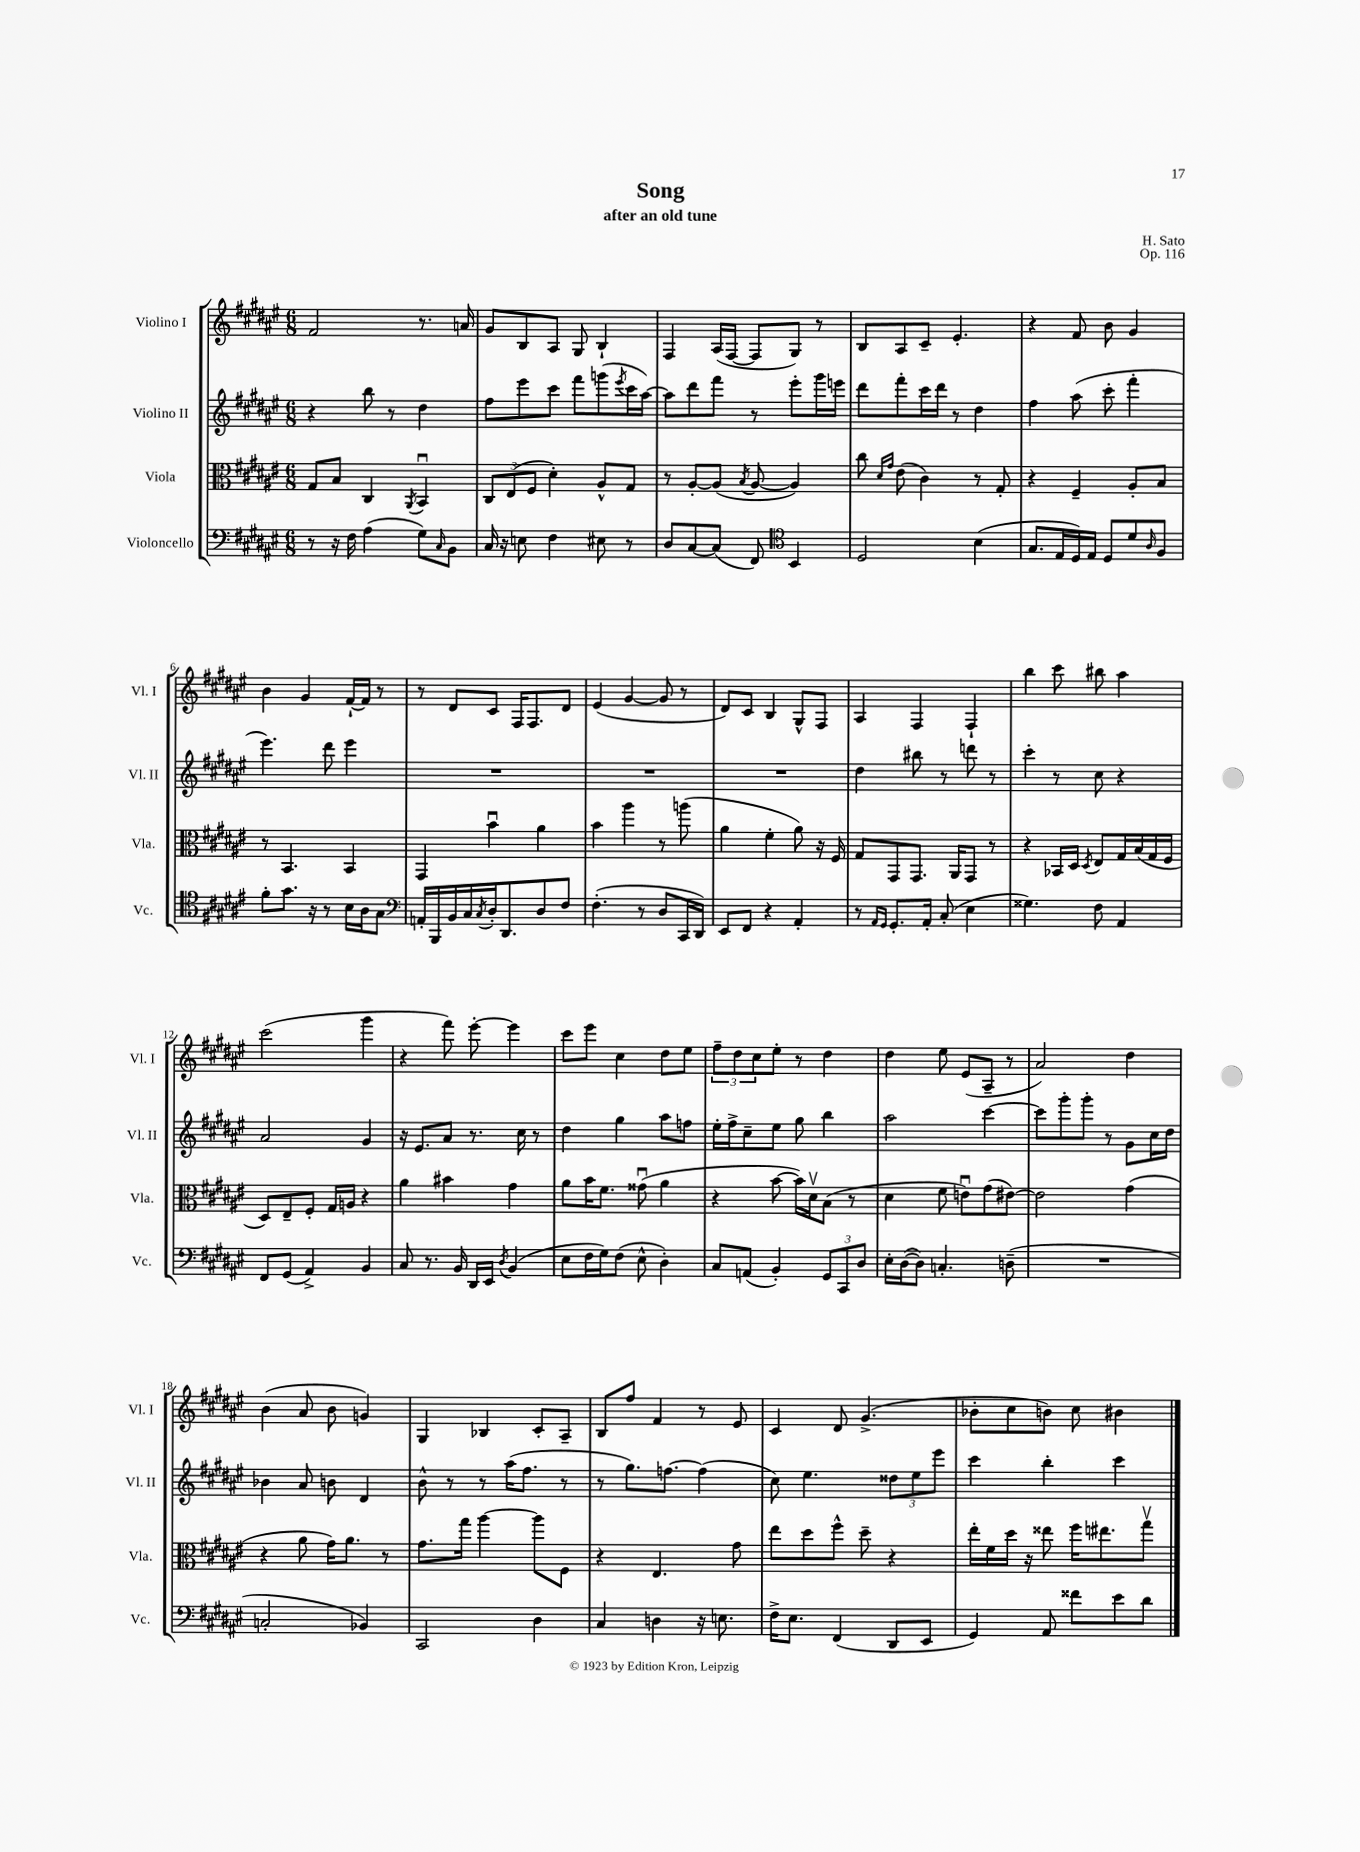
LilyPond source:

\header { title = "Song" composer = "H. Sato" subtitle = "after an old tune" opus = "Op. 116" }
<<
\new StaffGroup <<
\new Staff = "s0" \with { instrumentName = "Violino I" shortInstrumentName = "Vl. I" } {
    \clef treble \key fis \major \numericTimeSignature \time 6/8
    fis'2 r8. a'16 |
    gis'8 b8 ais8 gis8 b4-! |
    fis4 ais16( fis16~ fis8 gis8) r8 |
    b8 ais8 cis'8-- eis'4.-. |
    r4 fis'8 b'8 gis'4 |
    b'4 gis'4 fis'16~-! fis'16 r8 |
    r8 dis'8 cis'8 fis16 fis8. dis'8 |
    eis'4( gis'4~ gis'8 r8 |
    dis'8) cis'8 b4 gis8-^ fis8 |
    ais4 fis4 fis4-! |
    b''4 cis'''8 bis''8 ais''4 |
    cis'''2( gis'''4 |
    r4 fis'''8) eis'''8~-. eis'''4 |
    cis'''8 eis'''8 cis''4 dis''8 eis''8 |
    \tuplet 3/2 { fis''8-- dis''8 cis''8 } eis''8-. r8 dis''4 |
    dis''4 eis''8 eis'8( ais8-- r8 |
    ais'2) dis''4 |
    b'4( ais'8 b'8 g'4) |
    gis4 bes4 cis'8-. ais8-- |
    b8 fis''8 fis'4 r8 eis'8 |
    cis'4 dis'8 gis'4.->( |
    bes'8-. cis''8 b'8) cis''8 bis'4 \bar "|." |
}
\new Staff = "s1" \with { instrumentName = "Violino II" shortInstrumentName = "Vl. II" } {
    \clef treble \key fis \major \numericTimeSignature \time 6/8
    r4 b''8 r8 dis''4 |
    fis''8 eis'''8 cis'''8 fis'''8 g'''8( \acciaccatura { eis'''8 } cis'''16 ais''16~) |
    ais''8 dis'''8 fis'''8 r8 eis'''8-. gis'''16 e'''16 |
    dis'''8 fis'''8-. cis'''16 dis'''16 r8 dis''4 |
    fis''4 ais''8( cis'''8-. fis'''4-. |
    eis'''4.) dis'''8 eis'''4 |
    R2. |
    R2. |
    R2. |
    dis''4 bis''8 r8 d'''8 r8 |
    cis'''4-. r8 cis''8 r4 |
    ais'2 gis'4 |
    r16 eis'8. ais'8 r8. cis''16 r8 |
    dis''4 gis''4 ais''8 f''8 |
    eis''16-. fis''16-> cis''8-- eis''8 gis''8 b''4 |
    ais''2 cis'''4~ |
    cis'''8 gis'''8-. gis'''8-. r8 gis'8 cis''16 dis''16 |
    bes'4 ais'8 b'8 dis'4 |
    b'8-^ r8 r8 ais''16( fis''8. r8 |
    r8 gis''8.) f''8.~ f''4( |
    cis''8) eis''4. \tuplet 3/2 { disis''8 eis''8 eis'''8 } |
    cis'''4 b''4-. cis'''4 \bar "|." |
}
\new Staff = "s2" \with { instrumentName = "Viola" shortInstrumentName = "Vla." } {
    \clef alto \key fis \major \numericTimeSignature \time 6/8
    gis8 b8 cis4 \acciaccatura { ais,8 } b,4\downbow |
    \tuplet 3/2 { cis8 eis8( fis8 } dis'4-.) ais8-^ gis8 |
    r8 ais8~-. ais8( \acciaccatura { b8 } ais8~ ais4) |
    cis''8 \grace { dis'16 gis'16 } eis'8( cis'4) r8 gis8-. |
    r4 fis4-- ais8-. b8 |
    r8 b,4. b,4 |
    gis,4 b'4\downbow ais'4 |
    b'4 ais''4 r8 a''8( |
    ais'4 fis'4-. ais'8) r16 fis16 |
    gis8 gis,8 gis,8. ais,16 gis,8 r8 |
    r4 bes,16 dis16 \acciaccatura { dis8 } eis8 gis16 b16( gis16 fis16 |
    dis8) eis8-- fis8-. gis16 a16 r4 |
    ais'4 bis'4 gis'4 |
    ais'8 b'16 fis'8. gisis'8\downbow( ais'4 |
    r4 b'8~ b'16) dis'16\upbow b8( r8 |
    dis'4 fis'8 e'8\downbow) gis'8( eis'8~) |
    eis'2 gis'4( |
    r4 ais'8 gis'16) ais'8. r8 |
    gis'8. gis''16 ais''4~ ais''8 fis8 |
    r4 eis4. gis'8 |
    eis''8 dis''8 fis''8-^ dis''8-- r4 |
    eis''16-. fis'16 dis''16 r16 eisis''8 fis''16 eis''8. gis''8\upbow \bar "|." |
}
\new Staff = "s3" \with { instrumentName = "Violoncello" shortInstrumentName = "Vc." } {
    \clef bass \key fis \major \numericTimeSignature \time 6/8
    r8 r16 fis16 ais4( gis8) \grace { cis16 } b,8 |
    cis16 r16 e8 fis4 eis8 r8 |
    dis8 cis8~ cis8( fis,8) \clef tenor b,4 |
    dis2 b4( |
    gis8. eis16 dis16) eis16 dis8 dis'8 \grace { ais16 } fis8 |
    fis'8-. gis'8. r16 r8 b16 ais16 gis8 |
    \clef bass a,16-. b,,16 b,16 cis16 \acciaccatura { cis8 } dis16-. dis,8. dis8 fis8 |
    fis4.-.( r8 dis8 cis,16 dis,16) |
    eis,8 fis,8 r4 ais,4-. |
    r8 \grace { ais,16 gis,16 } gis,8.-. ais,16-. cis8-.( eis4 |
    gisis4.) fis8 ais,4 |
    fis,8 gis,8( ais,4->) b,4 |
    cis8 r8. b,16 dis,16 eis,16 \acciaccatura { dis8 } b,4( |
    eis8 fis16 gis16) fis8( eis8-^ dis4-.) |
    cis8 a,8( b,4-.) \tuplet 3/2 { gis,8 cis,8 dis8 } |
    eis16-. dis16~( dis8) c4.-. d8--( |
    R2. |
    c2-. bes,4) |
    cis,2 dis4 |
    cis4 d4 r16 e8. |
    fis16-> eis8. fis,4( dis,8 eis,8 |
    gis,4) ais,8 fisis'8 eis'8 dis'8 \bar "|." |
}
>>
>>
